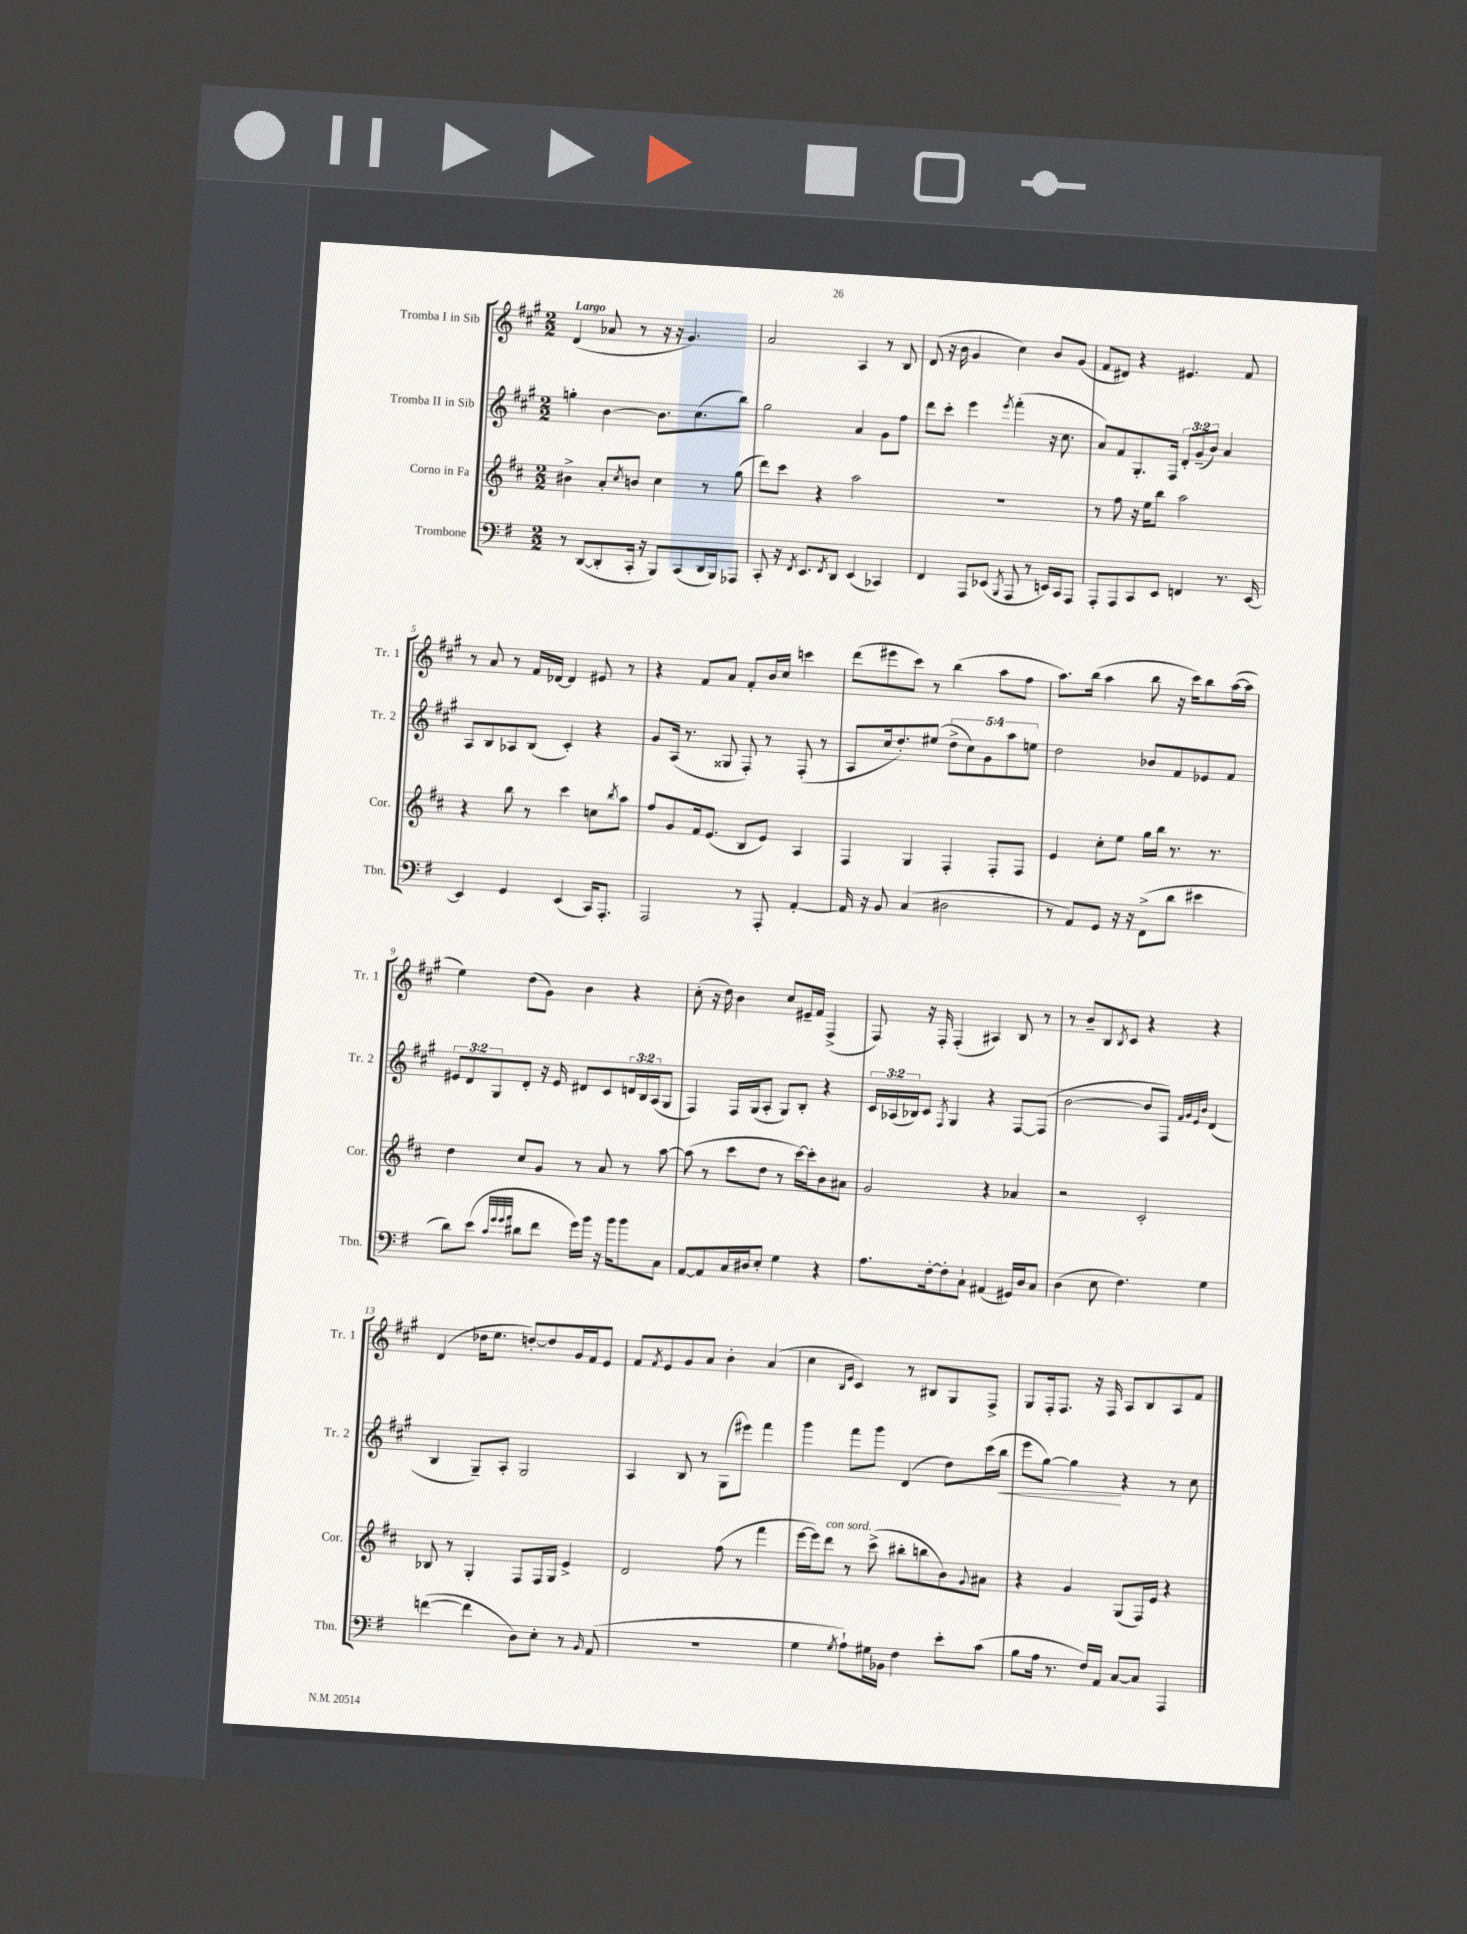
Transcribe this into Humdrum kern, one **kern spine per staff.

**kern	**kern	**kern	**kern
*staff4	*staff3	*staff2	*staff1
*clefF4	*clefG2	*clefG2	*clefG2
*k[f#]	*k[f#c#]	*k[f#c#g#]	*k[f#c#g#]
*M2/2	*M2/2	*M2/2	*M2/2
8r	4b#^	4gg'	(4d
([8DD	.	.	.
8DD']	8a'	[4b	8a-
.	8qcc#	.	.
16CC'	8b	.	8r
16r	.	.	.
8BBB)	4cc#	8.b]	16r
.	.	.	16r
(8CC	.	.	4.g#)
.	.	(8.cc#	.
16DD	8r	.	.
16BBB)	.	.	.
8AAA-	(8gg	8bb)	.
=	=	=	=
8CC'	8ddd)	2gg#	2a
16r	8ccc#	.	.
8qFF#	.	.	.
8.EE	.	.	.
.	4r	.	.
8qFF#	.	.	.
8DD	.	.	.
(4EE	2aa	4a	4A
4CC-)	.	8g#	8r
.	.	8ff#	8B
=	=	=	=
4FF#	1r	8ddd	(8d
.	.	8ccc#'	16r
.	.	.	16b
8AAA	.	4eee	4g#
(8EE-	.	.	.
8qBBB	.	8qeee	.
8AAA	.	(4fff#'	4cc#)
8r	.	.	.
16EE)	.	16r	8b
16CC	.	8.cc#	.
8AAA	.	.	(8g#
=	=	=	=
8AAA'	8r	8a)	8f#
8AAA	8ff#	8f#	8d#)
8CC	16r	8.G#'	4r
.	16ee	.	.
8EE	8bb	.	.
.	.	16F#	.
4FF	2aa	12d'	4.e#
.	.	(12g#~	.
.	.	12b)	.
8.r	.	4a	.
.	.	.	8f#
[16EE	.	.	.
=	=	=	=
4EE]	4r	8A	8r
.	.	8B	8a
4GG	8bb	8A-	8r
.	8r	(8B	16f#
.	.	.	[16d-
(4EE	4ccc#	4c#')	4d-]
16CC)	8cc	4r	8e#
8.AAA'	.	.	.
.	8qbb	.	.
.	8aa	.	8r
=	=	=	=
2AAA	8ff#	8g#	4r
.	8g	(16A	.
.	.	8.r	.
.	16f#	.	8f#
.	(8.e	.	.
.	.	8G##	8a
8r	8B	8F#')	8f#'
8AAA'	8e)	8r	16b
.	.	.	16cc#
[4AA'	4A	(8F#'	4ccc
.	.	8r	.
=	=	=	=
16AA]	4F#	8A	(8ddd
16r	.	.	.
8BB	.	16cc#	8eee#
.	.	8.dd')	.
(4C	4G	.	8ccc#)
.	.	(8ee#	8r
2D#	4F#'	10dd^	(4bb
.	.	10cc#)	.
.	.	10g#	.
.	8F#'	.	8aa
.	.	10aa	.
.	8F#	.	8ff#
.	.	10ee	.
=	=	=	=
8r	4e	2dd	8.aa)
8AA)	.	.	.
.	.	.	(16bb
8GG	8cc#'	.	4aa
16r	8ee	.	.
16r	.	.	.
(8FF#^	16gg	8b-	8bb
.	16bb	.	.
8d	8.r	8f#	16r
.	.	.	16ccc#)
4e#	.	8e-	8bb
.	8.r	.	.
.	.	8f#	([16aa
.	.	.	16aa]
=	=	=	=
8d)	4dd	12e#	4ee)
.	.	12d	.
(8e	.	.	.
.	.	12G#	.
32qqc	.	.	.
32qqg	.	.	.
32qqg	.	.	.
32qqa	.	.	.
8d#	8cc#	8d'	(8dd
8f#	8g	16r	8g#)
.	.	16e#	.
16g)	8r	8d#	4b
16b	.	.	.
16r	8a	8c#	.
16b	.	.	.
8b	8r	24d	4r
.	.	24B	.
.	.	(24A	.
8C	[8aa	8G#	.
=	=	=	=
[8AA	(8aa]	4F#)	(8cc#'
8AA]	8r	.	16r
.	.	.	16dd)
16C	8ccc#	16F#	4b
16D#	.	(16G#	.
8E'	8dd	8A'	.
4G	8r	8G#)	8cc#
.	[16ccc#)	8B'	16e#~
.	16ccc#']	.	16f#
4r	8b	4r	(4F#^
.	8a#	.	.
=	=	=	=
8.A	2g	24c#	8F#)
.	.	(24A-	.
.	.	24B-)	.
.	.	8c#	16r
[16F#'	.	.	16F#'
.	.	8qF#	.
8F#']	.	4G#	(4F#'
8C`	.	.	.
(4AA#	4r	4r	4A#)
16GG#)	4a-	[8F#	8B
16D	.	.	.
8C	.	(8F#]	8r
=	=	=	=
(4D	2r	[2b	8r
.	.	.	8b~
8E	.	.	8B
.	.	.	8qB
4.F#)	.	.	8c#
.	2c#'	8b]	4r
.	.	8F#)	.
.	.	32qqf#	.
.	.	32qqg#	.
.	.	32qqe	.
.	.	32qqb	.
4G	.	(4d	4r
=	=	=	=
([4f	8B-	4B	(4d
.	8r	.	.
4f]	4G'	8G#~)	16dd-
.	.	.	8.ee
.	.	8A'	.
8D)	8F#	2G#	[8dd')
8E'	16F#	.	8dd]
.	16G	.	.
8r	4e^	.	16g#
.	.	.	16f#
16qqBB	.	.	.
(8AA	.	.	8e
=	=	=	=
1r	2d	4A	8f#
.	.	.	8qf#
.	.	.	8e
.	.	8B	8g#
.	.	8r	8a
.	(8ff#	(8G#	4b'
.	8r	8eee#)	.
.	4fff#	4fff#	(4a
=	=	=	=
4G	[16eee	4ggg#	4cc#
.	16eee])	.	.
.	8ddd	.	.
.	.	.	16qqB
8qG	.	.	16qqe
8A`)	8r	8fff#	4c#)
16G#	(8ccc#^	8ggg#	.
16BB-	.	.	.
4F#	8bb#'	(4d	8r
.	8bb	.	8B#
8e'	8b)	8dd)	8G#
.	8qqg	.	.
(8c	8a#	(16ccc#	8F#^
.	.	16bb	.
=	=	=	=
8B	4r	8eee	8G#
16A	.	[8gg#)	16F#'
8.r	.	.	8.F#
.	4g	4gg#]	.
16F#)	.	.	16r
16AA	.	.	16F#
[8C	(8G	4r	8A
8C]	16F#)	.	8B
.	16e	.	.
4AAA	4r	8r	8A
.	.	8cc#	8f#
==	==	==	==
*-	*-	*-	*-
